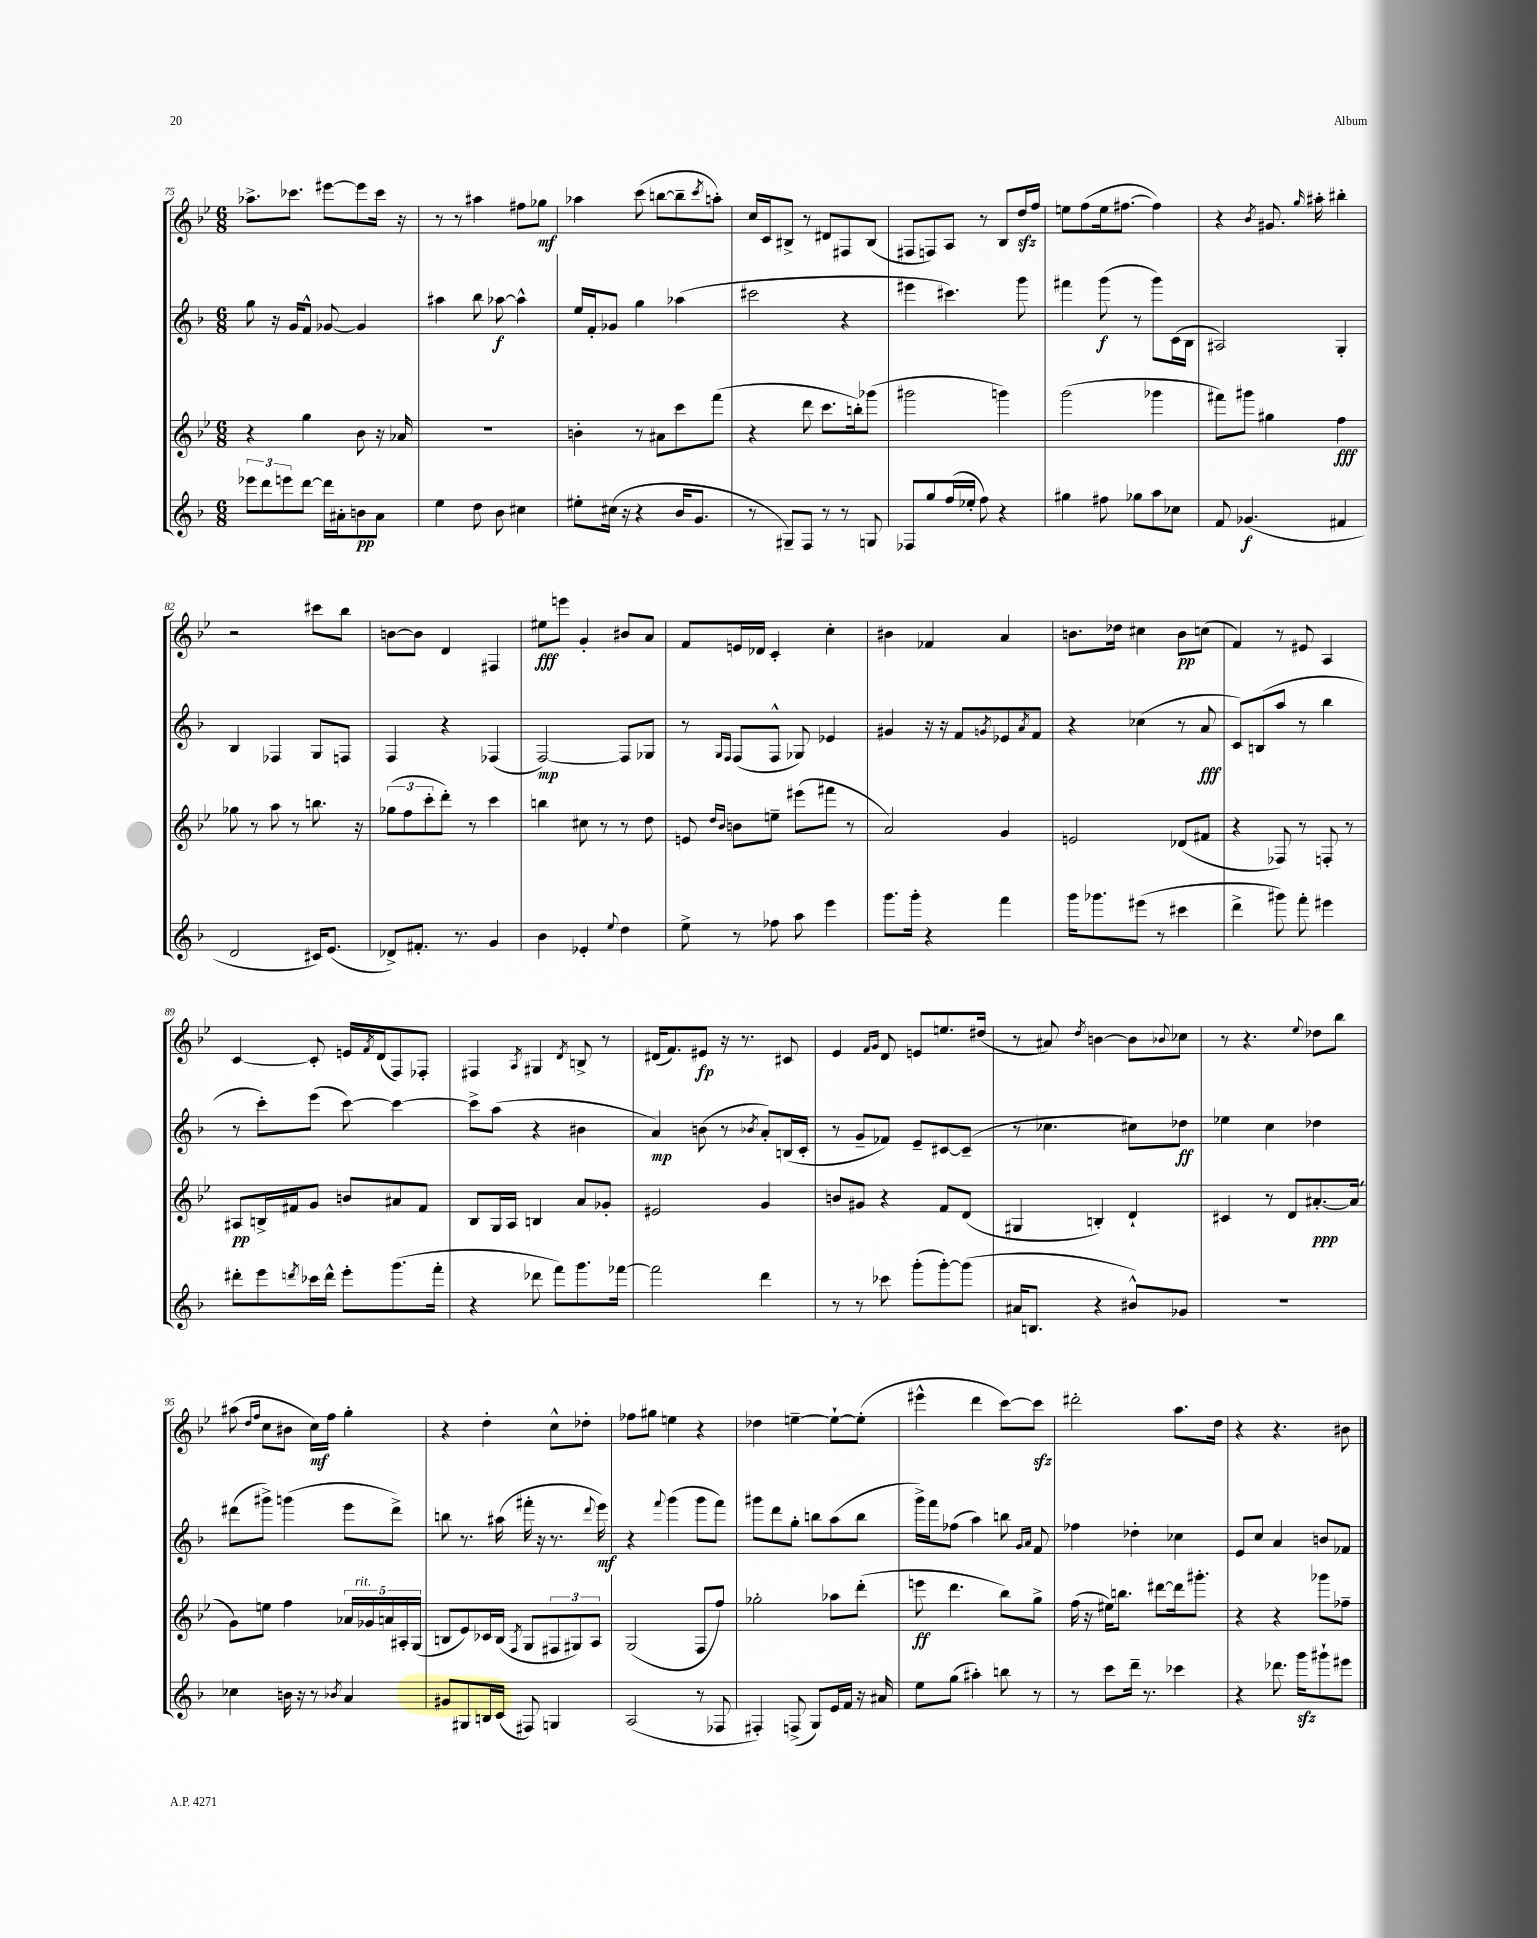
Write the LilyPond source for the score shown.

<<
\new StaffGroup <<
\new Staff = "s0" {
    \clef treble \key bes \major \numericTimeSignature \time 6/8
    aes''8.-> ces'''8. eis'''8~ eis'''8 ces'''16 r16 |
    r8 r8 ais''4 fis''8 ges''8\mf |
    aes''4 c'''8( b''8~ b''8-- \acciaccatura { c'''8 } a''8-.) |
    c''16 c'16 bis8-> r8 dis'8 fis8 bis8( |
    fis8 f8) a8 r8 bes8 d''16\sfz f''16 |
    e''8 f''8( e''16 fis''8.~ fis''4) |
    r4 \acciaccatura { bes'8 } gis'8. \grace { g''16 } ais''16-. bis''4-. |
    r2 cis'''8 bes''8 |
    b'8~ b'8 d'4 fis4 |
    eis''8\fff e'''8 g'4-. bis'8 a'8 |
    f'8 e'16 des'16 c'4-. c''4-. |
    bis'4 fes'4 a'4 |
    b'8. des''16 cis''4 b'8\pp c''8( |
    f'4) r8 eis'8 a4 |
    c'4~ c'8-. e'16 \acciaccatura { f'8 } d'16( f8) fes8-. |
    fis4 \acciaccatura { a8 } gis4 \acciaccatura { d'8 } b8-> r8 |
    dis'16( f'8.) eis'8\fp r16 r8. cis'8 |
    ees'4 \grace { f'16 g'16 } d'8 e'8 e''8. dis''16( |
    r8 ais'8) \acciaccatura { d''8 } b'4~ b'8 \appoggiatura { bes'8 } ces''8 |
    r8 r4. \appoggiatura { ees''8 } des''8 bes''8 |
    ais''8( \grace { d''16 f''16 } c''8 bis'8 c''16\mf) f''16 g''4-. |
    r4 d''4-. c''8-^ des''8-. |
    fes''8 gis''8 e''4 r4 |
    des''4 e''4~-- e''8~-! e''8-.( |
    eis'''4-^ d'''4 c'''8~) c'''8\sfz |
    dis'''2-. a''8. d''16 |
    r4 r4. bis'8 \bar "|." |
}
\new Staff = "s1" {
    \clef treble \key f \major \numericTimeSignature \time 6/8
    g''8 r16 g'16 f'8-^ ges'8~ ges'4 |
    ais''4 bes''8 aes''8~\f aes''4-^ |
    e''16 f'16-. ges'8 g''4 aes''4( |
    cis'''2 r4 |
    eis'''4 cis'''4.) g'''8 |
    fis'''4 g'''8\f( r8 g'''8) c'16( bes16 |
    ais2) g4-. |
    bes4 fes4 g8 f8 |
    f4 r4 fes4( |
    f2~\mp) f8 ges8 |
    r8 \grace { g16 f16 } f8( f8-^ ges8) ees'4 |
    gis'4 r16 r16 f'8 \acciaccatura { g'8 } ees'8 \acciaccatura { a'8 } f'8 |
    r4 ces''4( r8 a'8\fff |
    c'8) b8( a''8 r8 bes''4 |
    r8 c'''8-.) e'''8( c'''8~) c'''4~ |
    c'''8-> a''8( r4 bis'4 |
    a'4\mp) b'8( r8 \acciaccatura { bes'8 } a'8-.) b16( c'16-. |
    r8 g'8-- fes'8) e'8-- cis'8~ cis'8--( |
    r8 ces''4. cis''8) des''8\ff |
    ees''4 c''4 des''4 |
    dis'''8( gis'''8->) g'''4( e'''8 dis'''8->) |
    b''8 r8. ais''16( fis'''16-. r16 r8. \appoggiatura { d'''8 } e'''16\mf) |
    r4 \appoggiatura { f'''8 } g'''4( g'''8 f'''8) |
    gis'''8 d'''8 g''8-. b''8 a''8( b''8 |
    g'''16->) f'''16 fes''8( a''4) b''8 \grace { g'16 a'16 } f'8 |
    fes''4 des''4-. ces''4 |
    e'8 c''8 a'4 b'8 fes'8 \bar "|." |
}
\new Staff = "s2" {
    \clef treble \key bes \major \numericTimeSignature \time 6/8
    r4 g''4 bes'8 r16 aes'16 |
    R2. |
    b'4-. r8 ais'8 c'''8 f'''8( |
    r4 d'''8 c'''8. b''16-.) ges'''8( |
    gis'''2 g'''4) |
    g'''2( ges'''4 |
    fis'''8) gis'''8 gis''4 f''4\fff |
    ges''8 r8 a''8 r8 b''8. r16 |
    \tuplet 3/2 { ges''8( f''8 c'''8-. } d'''8-.) r8 c'''4 |
    b''4 cis''8 r8 r8 d''8 |
    e'8 \grace { d''16 bes'16 } b'8 e''8-- eis'''8( fis'''8 r8 |
    a'2) g'4 |
    e'2 des'8( fis'8 |
    r4 fes8) r8 f8-. r8 |
    ais8\pp b16-> fis'16 g'8 b'8 ais'8 fis'8 |
    bes8 g16 a16 b4 a'8 ges'8-. |
    eis'2 g'4 |
    b'8 gis'8 r4 f'8 d'8( |
    gis4 b4-.) d'4-! |
    cis'4 r8 d'8 ais'8.~-.\ppp ais'16( |
    g'8) e''8 f''4 \tuplet 5/4 { aes'16 ges'16^\markup { \italic "rit." } a'16 ais16-. g16( } |
    b8 ees'8) ces'16 b16( \acciaccatura { f8 } g8 \tuplet 3/2 { fis8 gis8) a8 } |
    g2( f8 f''8) |
    ges''2-. aes''8 d'''8-.( |
    e'''8\ff d'''4. bes''8) g''8-> |
    f''16( r16 eis''16) b''8. dis'''8~ dis'''16 gis'''8.-. |
    r4 r4 ges'''8 fes''8-- \bar "|." |
}
\new Staff = "s3" {
    \clef treble \key f \major \numericTimeSignature \time 6/8
    \tuplet 3/2 { ees'''8 d'''8 e'''8 } d'''8~ d'''16 ais'16-. b'8\pp ais'8 |
    e''4 d''8 bes'8 cis''4 |
    eis''8-. cis''16( r16 r4 bes'16 g'8. |
    r8 gis8--) f8 r8 r8 g8 |
    fes8 g''8 f''16( ees''16-. f''8) r4 |
    gis''4 fis''8 ges''8 a''8 ces''8 |
    f'8 ges'4.\f( fis'4 |
    d'2 cis'16) e'8.( |
    des'8->) fis'8.-. r8. g'4 |
    bes'4 ees'4-. \appoggiatura { e''8 } d''4 |
    e''8-> r8 fes''8 a''8 e'''4 |
    g'''8. g'''16-. r4 f'''4 |
    g'''16 ges'''8. eis'''8( r8 cis'''4 |
    d'''4-> gis'''8) f'''8-. eis'''4 |
    dis'''8-. e'''8 \acciaccatura { d'''8 } ces'''16 d'''16-^ e'''8-. g'''8.( f'''16-. |
    r4 des'''8 f'''8) g'''8. fes'''16~ |
    fes'''2 d'''4 |
    r8 r8 ces'''8 g'''8-.( g'''8~-.) g'''8( |
    ais'16 b8. r4 bis'8-^) ges'8 |
    R2. |
    ces''4 b'16 r16 r8 \acciaccatura { bes'8 } a'4 |
    gis'8 gis8 b16 c'16( fis8) g4 |
    a2( r8 fes8 |
    fis4-.) f8->( g8) e'16 f'16 r16 ais'16 |
    e''8 g''8( ais''4-.) b''8 r8 |
    r8 c'''8 d'''16-- r8. ces'''4 |
    r4 des'''8. g'''16\sfz gis'''8-! eis'''8 \bar "|." |
}
>>
>>
\layout { \context { \Score currentBarNumber = #75 } }
